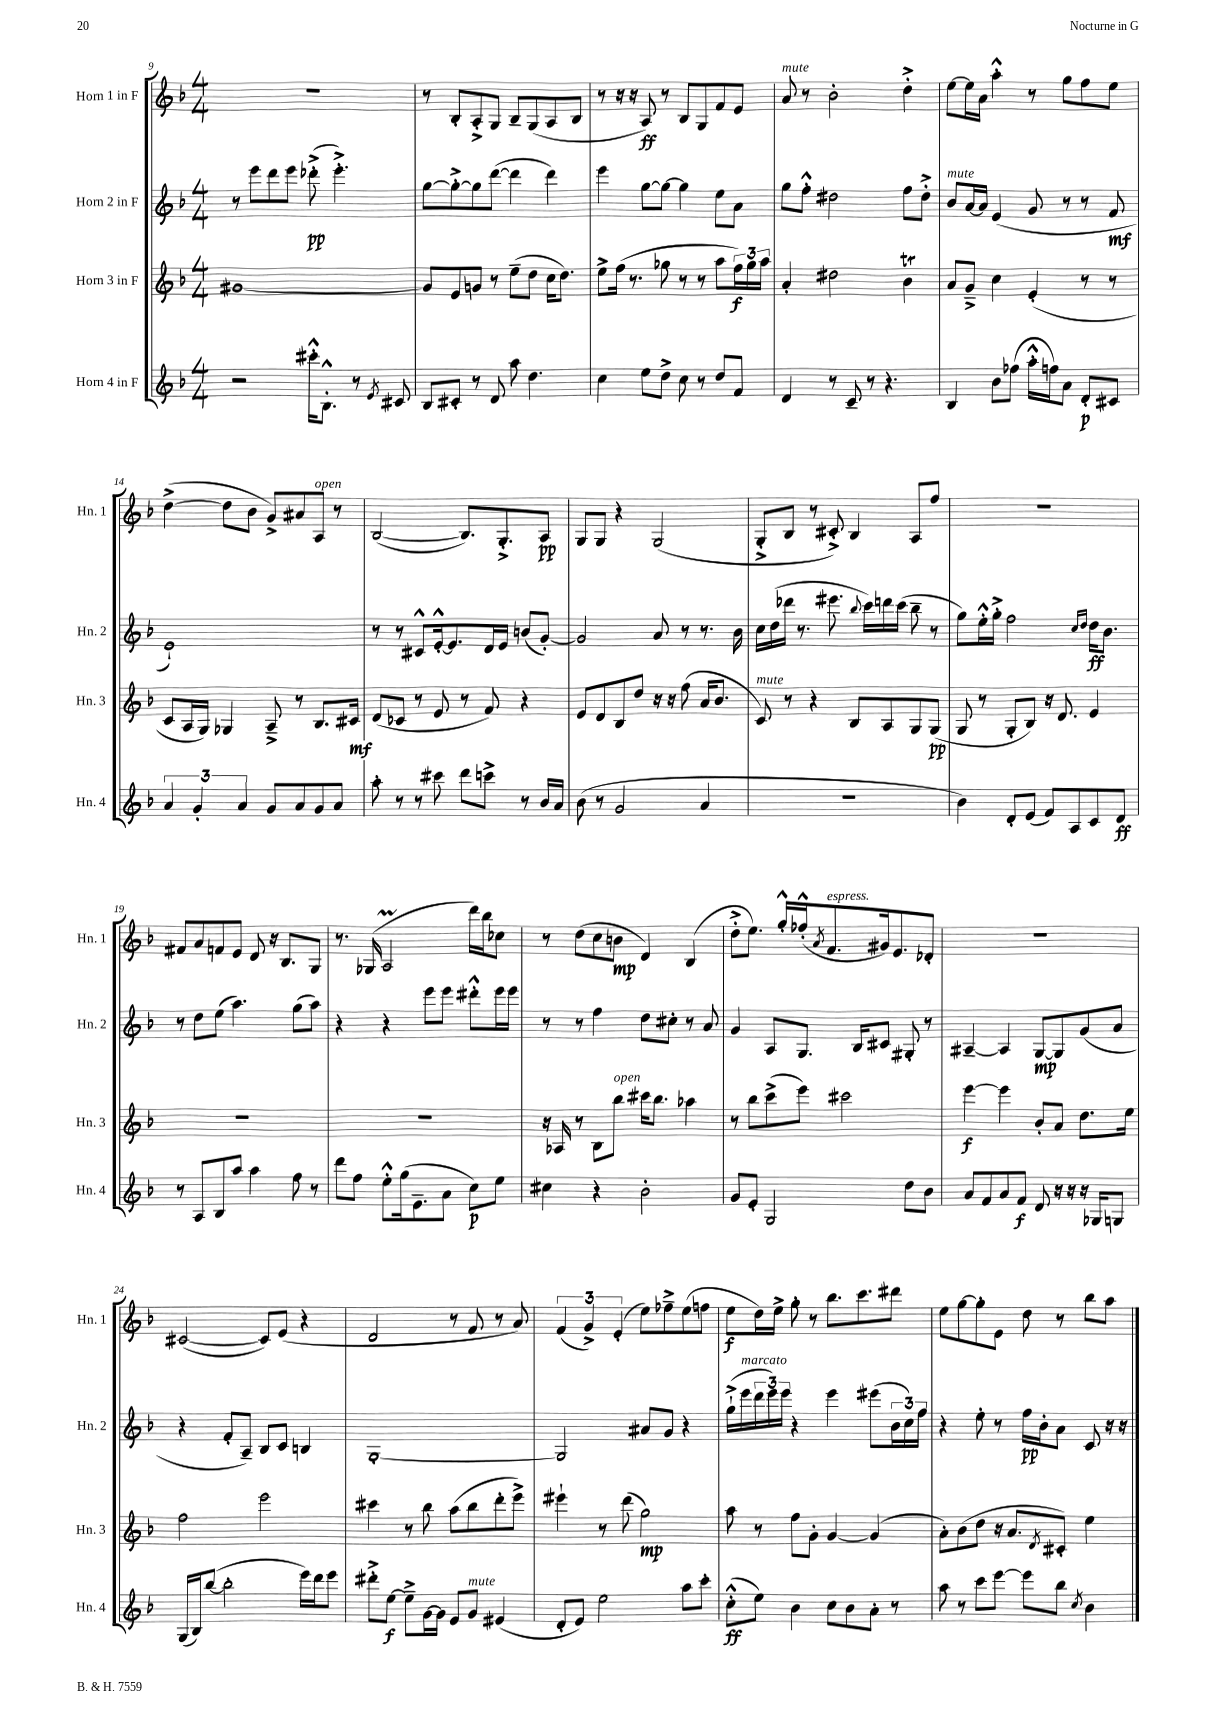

**kern	**dynam	**kern	**dynam	**kern	**dynam	**kern	**dynam
*part4	*part4	*part3	*part3	*part2	*part2	*part1	*part1
*staff4	*staff4	*staff3	*staff3	*staff2	*staff2	*staff1	*staff1
*I"Horn 4 in F	*	*I"Horn 3 in F	*	*I"Horn 2 in F	*	*I"Horn 1 in F	*
*I'Hn. 4	*	*I'Hn. 3	*	*I'Hn. 2	*	*I'Hn. 1	*
*clefG2	*	*clefG2	*	*clefG2	*	*clefG2	*
*k[b-]	*	*k[b-]	*	*k[b-]	*	*k[b-]	*
*M4/4	*	*M4/4	*	*M4/4	*	*M4/4	*
=9	=9	=9	=9	=9	=9	=9	=9
2r	.	[1g#X	.	8r	.	1r	.
.	.	.	.	8eee\L	.	.	.
.	.	.	.	8ddd\	.	.	.
.	.	.	.	8eee\J	.	.	.
16ccc#X'^^\KL	.	.	.	(8ddd-X'^\	pp	.	.
8.B-'^^\J	.	.	.	.	.	.	.
.	.	.	.	4.eee'^\)	.	.	.
8r	.	.	.	.	.	.	.
8qe/	.	.	.	.	.	.	.
8c#X/	.	.	.	.	.	.	.
=10	=10	=10	=10	=10	=10	=10	=10
8B-/L	.	8g#/L]	.	[8gg\L	.	8r	.
8c#X'/J	.	8e/	.	8gg'^\_	.	8B-'/L	.
8r	.	8gn/J	.	8gg\]	.	8A'^/	.
8d/	.	8r	.	([8ddd\J	.	8G/J	.
8aa\	.	(8ee~\L	.	4ddd\]	.	8B-~/L	.
4.dd\	.	8dd\J	.	.	.	(8G/	.
.	.	16cc\KL	.	4ddd\)	.	8A/	.
.	.	8.dd\J)	.	.	.	.	.
.	.	.	.	.	.	8B-/J	.
=11	=11	=11	=11	=11	=11	=11	=11
4cc\	.	8ee^\L	.	4eee\	.	8r	.
.	.	(16ff\Jk	.	.	.	16r	.
.	.	8.r	.	.	.	16r	.
8ee\L	.	.	.	[8gg\L	.	8A/)	ff
8dd^\J	.	8gg-X\	.	8gg\J_	.	8r	.
8cc\	.	8r	.	4gg\]	.	8B-/L	.
8r	.	8r	.	.	.	8G/	.
8dd/L	.	8aa\L	.	8ee\L	.	8f/	.
8f/J	.	24ff\L)	f	8a\J	.	8e/J	.
.	.	24gg-\	.	.	.	.	.
.	.	24aa\JJ	.	.	.	.	.
=12	=12	=12	=12	=12	=12	=12	=12
!	!	!	!	!	!	!LO:TX:a:i:t=mute	!
4d/	.	4a'/	.	8gg\L	.	8a/	.
.	.	.	.	8ff'^^\J	.	8r	.
8r	.	2dd#X\	.	2dd#X\	.	2b-'\	.
8c~/	.	.	.	.	.	.	.
8r	.	.	.	.	.	.	.
4.r	.	.	.	.	.	.	.
.	.	4b-T\	.	8ff\L	.	4dd'^\	.
.	.	.	.	8dd#'^\J	.	.	.
=13	=13	=13	=13	=13	=13	=13	=13
!	!	!	!	!LO:TX:a:i:t=mute	!	!	!
4B-/	.	8a/L	.	8b-/L	.	[8ee\L	.
.	.	8g~^/J	.	[16a/L	.	16ee\L]	.
.	.	.	.	16a/JJ]	.	16a\JJ	.
8b-\L	.	4cc\	.	(4e/	.	4aa'^^\	.
(8ff-X\J	.	.	.	.	.	.	.
16aa'^^\LL	.	(4e'/	.	8g/	.	8r	.
16ffn\J)	.	.	.	.	.	.	.
8a\J	.	.	.	8r	.	8gg\L	.
8d'/L	p	8r	.	8r	.	8ff\	.
8c#X/J	.	8r	.	8f/	mf	8ee\J	.
!!LO:LB:g=z
=14	=14	=14	=14	=14	=14	=14	=14
6a/	.	8c/L	.	1e`)	.	([4dd^\	.
.	.	16A/L	.	.	.	.	.
6g'/	.	.	.	.	.	.	.
.	.	16G/JJ)	.	.	.	.	.
.	.	4G-X/	.	.	.	8dd\L]	.
6a/	.	.	.	.	.	.	.
.	.	.	.	.	.	8b-\J	.
8g/L	.	8A~^/	.	.	.	8g^/L)	.
8a/	.	8r	.	.	.	8a#X/	.
!	!	!	!	!	!	!LO:TX:a:i:t=open	!
8g/	.	8.B-/L	.	.	.	8A/J	.
8a/J	.	.	.	.	.	8r	.
.	.	16c#X/Jk	mf	.	.	.	.
=15	=15	=15	=15	=15	=15	=15	=15
8aa'\	.	(8d/L	.	8r	.	([2B-/	.
8r	.	8c-X/J	.	8r	.	.	.
8r	.	8r	.	8c#X^^/L	.	.	.
8ccc#X\	.	8e/	.	[16e'^^/k	.	.	.
.	.	.	.	8.e/]	.	.	.
8ddd\L	.	8r	.	.	.	8.B-/L])	.
8cccn^\J	.	8f/)	.	16d/L	.	.	.
.	.	.	.	16e/JJ	.	8.G'^/	.
8r	.	4r	.	(8bn/L	.	.	.
16b-/LL	.	.	.	[8g'/J)	.	8A/J	pp
16a/JJ	.	.	.	.	.	.	.
=16	=16	=16	=16	=16	=16	=16	=16
(8b-\	.	8e/L	.	2g/]	.	8G/L	.
8r	.	8d/	.	.	.	8G/J	.
2g/	.	8B-/	.	.	.	4r	.
.	.	8dd/J	.	.	.	.	.
.	.	16r	.	8a/	.	(2G/	.
.	.	16r	.	.	.	.	.
.	.	(8ff\	.	8r	.	.	.
4a/	.	16a/KL	.	8.r	.	.	.
.	.	8.b-/J	.	.	.	.	.
.	.	.	.	16b-\	.	.	.
=17	=17	=17	=17	=17	=17	=17	=17
!	!	!LO:TX:a:i:t=mute	!	!	!	!	!
1r	.	8c/)	.	16cc\LL	.	8G'^/L	.
.	.	.	.	(16dd\	.	.	.
.	.	8r	.	16ddd-X\JJ	.	8B-/J	.
.	.	.	.	8.r	.	.	.
.	.	4r	.	.	.	8r	.
.	.	.	.	8.eee#X\	.	8c#X'^/)	.
.	.	8B-/L	.	.	.	4B-/	.
.	.	.	.	8qqbb-/	.	.	.
.	.	.	.	16ccc\LL)	.	.	.
.	.	8A/	.	16dddn\	.	.	.
.	.	.	.	(16ccc\JJ	.	.	.
.	.	8G/	.	8bb-~\	.	8A/L	.
.	.	(8G/J	pp	8r	.	8ff/J	.
=18	=18	=18	=18	=18	=18	=18	=18
4b-\)	.	8G/	.	8gg\L)	.	1r	.
.	.	8r	.	16ee'^^\L	.	.	.
.	.	.	.	16gg'^\JJ	.	.	.
8d'/L	.	8G'/L	.	2ff\	.	.	.
(8e/J	.	8B-/J)	.	.	.	.	.
8f/L)	.	16r	.	.	.	.	.
.	.	8.d/	.	.	.	.	.
8A/	.	.	.	.	.	.	.
.	.	.	.	16qqcc/LL	.	.	.
.	.	.	.	16qqdd/JJ	.	.	.
8c/	.	4e/	.	16dd\KL	ff	.	.
.	.	.	.	8.b-\J	.	.	.
8d/J	ff	.	.	.	.	.	.
!!LO:LB:g=z
=19	=19	=19	=19	=19	=19	=19	=19
8r	.	1r	.	8r	.	8f#X/L	.
8A/L	.	.	.	8dd\L	.	8a/	.
8B-/	.	.	.	(8ee\J	.	8fn/	.
8aa/J	.	.	.	4.aa\)	.	8e/J	.
4aa\	.	.	.	.	.	8d/	.
.	.	.	.	.	.	16r	.
.	.	.	.	.	.	8.B-/L	.
8ff\	.	.	.	(8gg\L	.	.	.
8r	.	.	.	8aa\J)	.	8G/J	.
=20	=20	=20	=20	=20	=20	=20	=20
8ddd\L	.	1r	.	4r	.	8.r	.
8ff\J	.	.	.	.	.	.	.
.	.	.	.	.	.	(16G-X/	.
8ee'^^\L	.	.	.	4r	.	2Am/	.
(16gg\k	.	.	.	.	.	.	.
8.e~\	.	.	.	.	.	.	.
.	.	.	.	8eee\L	.	.	.
8a\J	.	.	.	8eee\J	.	.	.
8cc\L)	p	.	.	8ddd#X'^^\L	.	16ddd\LL)	.
.	.	.	.	.	.	16bb-\J	.
8ee\J	.	.	.	16eee\L	.	8cc-X\J	.
.	.	.	.	16eee\JJ	.	.	.
=21	=21	=21	=21	=21	=21	=21	=21
4cc#X\	.	16r	.	8r	.	8r	.
.	.	16A-X/	.	.	.	.	.
.	.	8r	.	8r	.	(8dd\L	.
4r	.	8B-\L	.	4ff\	.	8cc\	.
!	!	!LO:TX:a:i:t=open	!	!	!	!	!
.	.	8bb-\J	.	.	.	8bn\J	mp
2b-'\	.	16ccc#X\KL	.	8dd\L	.	4d/)	.
.	.	8.bb-\J	.	.	.	.	.
.	.	.	.	8cc#X'\J	.	.	.
.	.	4aa-X\	.	8r	.	(4B-/	.
.	.	.	.	8a/	.	.	.
=22	=22	=22	=22	=22	=22	=22	=22
8g/L	.	8r	.	4g/	.	8dd'^\L	.
8e'/J	.	8bb-\L	.	.	.	8.ee\J)	.
2G/	.	(8ccc^\	.	8A/L	.	.	.
.	.	.	.	.	.	16gg'^^/LL	.
.	.	8eee\J)	.	8.G/J	.	(16ff-X'^^/J	.
.	.	.	.	.	.	8qa/	.
!	!	!	!	!	!	!LO:TX:a:i:t=espress.	!
.	.	.	.	.	.	8.f/	.
.	.	2ccc#X\	.	.	.	.	.
.	.	.	.	16B-/KL	.	.	.
.	.	.	.	8c#X/J	.	16g#X/k)	.
.	.	.	.	.	.	8.e/	.
8dd\L	.	.	.	8G#X'/	.	.	.
8b-\J	.	.	.	8r	.	8d-X'/J	.
=23	=23	=23	=23	=23	=23	=23	=23
8a/L	.	[4eee\	f	[4A#X~/	.	1r	.
8f/	.	.	.	.	.	.	.
8a/	.	4eee\]	.	4A#/]	.	.	.
8f/J	f	.	.	.	.	.	.
8d/	.	8b-'/L	.	[8G/L	mp	.	.
16r	.	8a/J	.	8G/]	.	.	.
16r	.	.	.	.	.	.	.
16r	.	8.dd\L	.	(8g/	.	.	.
16G-X/KL	.	.	.	.	.	.	.
8Gn/J	.	.	.	8a/J	.	.	.
.	.	16ee\Jk	.	.	.	.	.
!!LO:LB:g=z
=24	=24	=24	=24	=24	=24	=24	=24
(16G/LL	.	2ff\	.	4r	.	([2c#X/	.
16B-/J)	.	.	.	.	.	.	.
([8bb-/J	.	.	.	.	.	.	.
2bb-'\]	.	.	.	8f'/L	.	.	.
.	.	.	.	8A~/J)	.	.	.
.	.	2eee\	.	8B-/L	.	8c#/L])	.
.	.	.	.	8c/J	.	(8e/J	.
16eee\LL)	.	.	.	4Bn/	.	4r	.
16ddd\J	.	.	.	.	.	.	.
8eee\J	.	.	.	.	.	.	.
=25	=25	=25	=25	=25	=25	=25	=25
8ddd#X'^\L	.	4ccc#X\	.	[1G'	.	2d/	.
[8ee\J	f	.	.	.	.	.	.
8ee~^\L]	.	8r	.	.	.	.	.
[16g\L	.	8bb-\	.	.	.	.	.
16g\JJ]	.	.	.	.	.	.	.
8e/L	.	(8aa\L	.	.	.	8r	.
!LO:TX:a:i:t=mute	!	!	!	!	!	!	!
8g/J	.	8bb-\	.	.	.	8f/	.
(4e#X/	.	8ddd'\	.	.	.	8r	.
.	.	8eee^\J)	.	.	.	8a/)	.
=26	=26	=26	=26	=26	=26	=26	=26
8d'/L	.	4eee#X`\	.	2G/]	.	(6f/	.
8e/J)	.	.	.	.	.	.	.
.	.	.	.	.	.	6g^/)	.
2ee\	.	8r	.	.	.	.	.
.	.	.	.	.	.	(6e'/	.
.	.	(8ddd\	.	.	.	.	.
.	.	2gg\)	mp	8a#X/L	.	8ee\L)	.
.	.	.	.	8g/J	.	8ff-X~^\	.
8aa\L	.	.	.	4r	.	(8ee\	.
8ccc'\J	.	.	.	.	.	8ffn\J	.
=27	=27	=27	=27	=27	=27	=27	=27
(8cc'^^\L	ff	8aa\	.	(16gg`^\LL	.	8ee\L	f
!	!	!	!	!LO:TX:a:i:t=marcato	!	!	!
.	.	.	.	16eee\	.	.	.
8ee\J)	.	8r	.	24ddd\	.	16dd\L)	.
.	.	.	.	24eee\)	.	.	.
.	.	.	.	.	.	16ee^\JJ	.
.	.	.	.	24eee\JJ	.	.	.
4b-\	.	8ff\L	.	4r	.	8gg'\	.
.	.	8g'\J	.	.	.	8r	.
8cc\L	.	[4g/	.	4eee\	.	8.bb-\L	.
8b-\	.	.	.	.	.	.	.
.	.	.	.	.	.	8.ccc\	.
8a'\J	.	(4g/]	.	(8eee#X\L	.	.	.
8r	.	.	.	24b-\L	.	8ddd#X\J	.
.	.	.	.	24cc\)	.	.	.
.	.	.	.	24ff\JJ	.	.	.
=28	=28	=28	=28	=28	=28	=28	=28
8aa\	.	8a'\L)	.	4r	.	8ee\L	.
8r	.	(8b-\	.	.	.	[8gg\	.
8ccc\L	.	8dd\J	.	8ee'\	.	8gg'\]	.
[8eee\J	.	16r	.	8r	.	8e\J	.
.	.	8.a/L	.	.	.	.	.
8eee\L]	.	.	.	16ff\LL	pp	8dd\	.
.	.	.	.	16b-'\J	.	.	.
.	.	8qd/	.	.	.	.	.
8bb-\J	.	8c#X'/J)	.	8a\J	.	8r	.
8qcc/	.	.	.	.	.	.	.
4b-\	.	4ee\	.	8c/	.	8bb-\L	.
.	.	.	.	16r	.	8aa\J	.
.	.	.	.	16r	.	.	.
==	==	==	==	==	==	==	==
*-	*-	*-	*-	*-	*-	*-	*-
